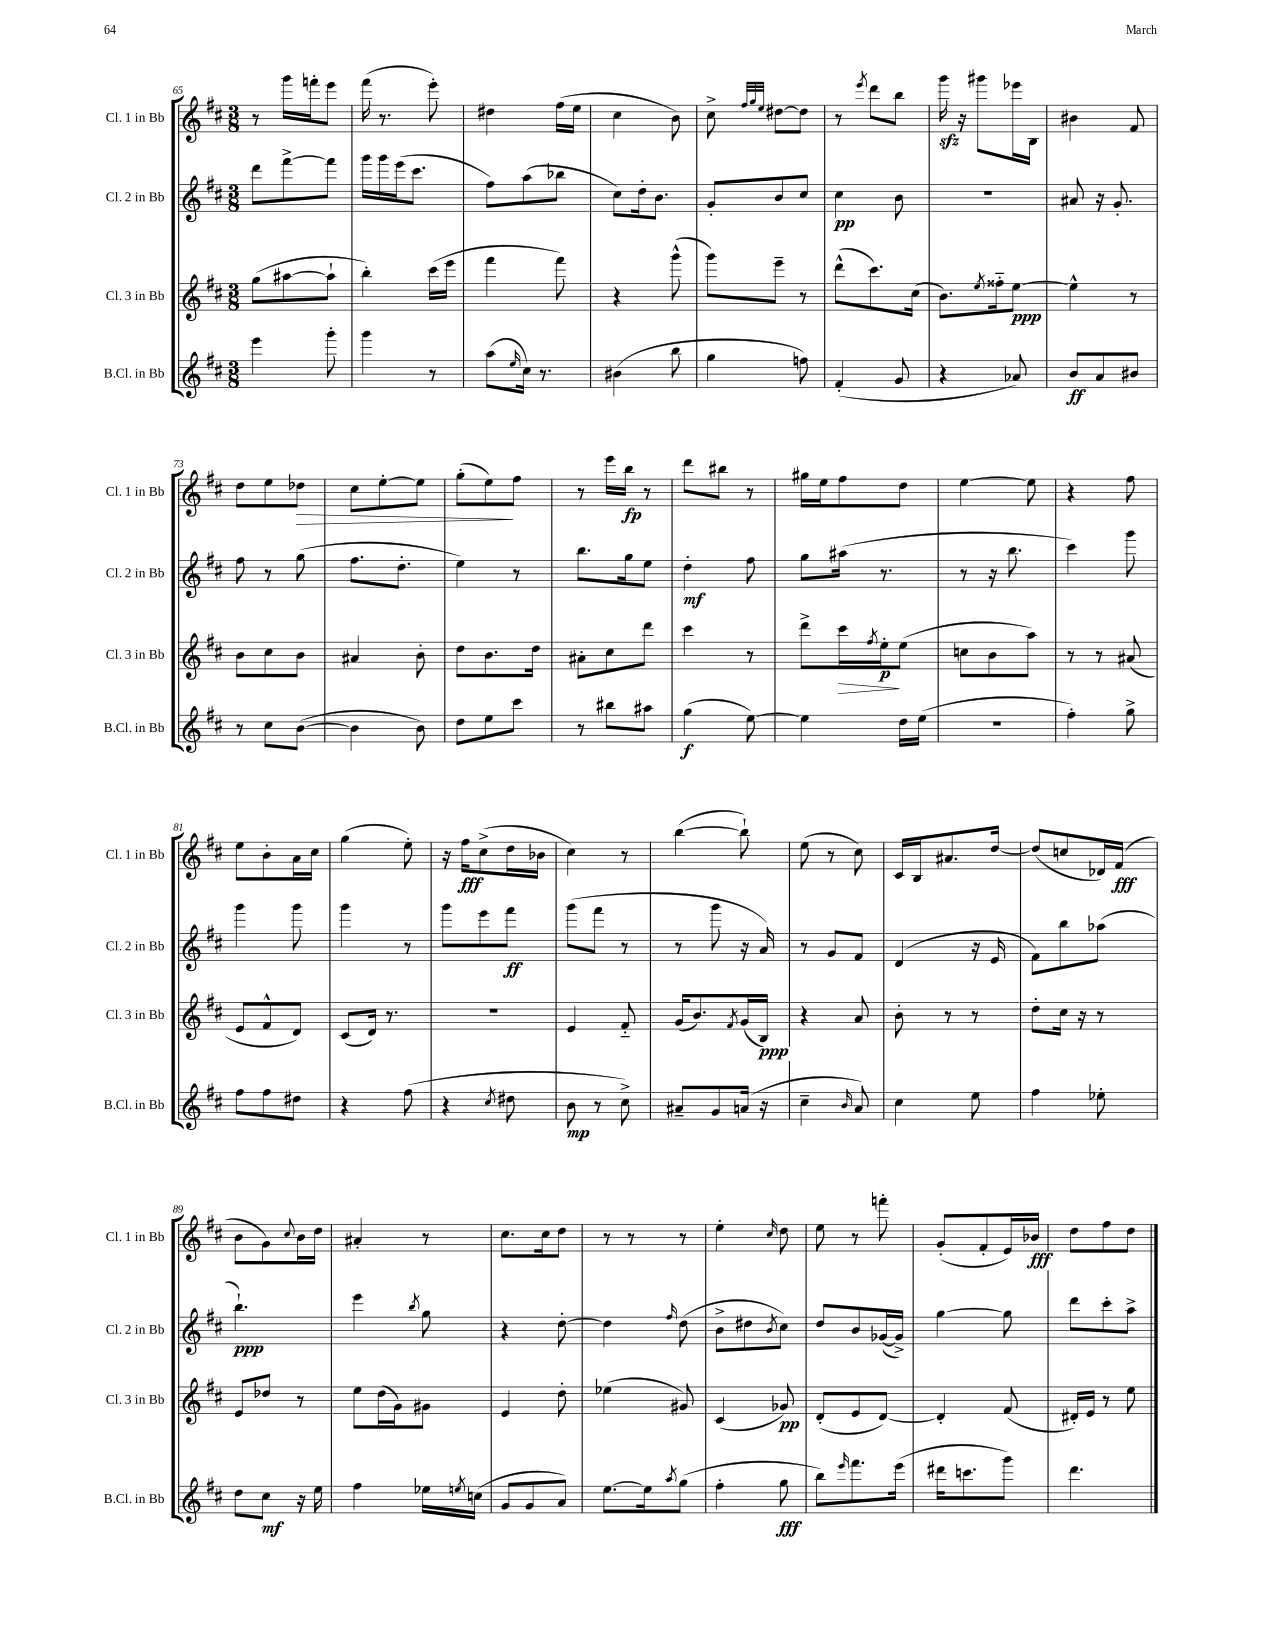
<<
\new StaffGroup <<
\new Staff = "s0" \with { instrumentName = "Cl. 1 in Bb" shortInstrumentName = "Cl. 1 in Bb" } {
    \clef treble \key d \major \numericTimeSignature \time 3/8
    r8 g'''16 f'''16-. e'''8 |
    fis'''16( r8. e'''8-.) |
    dis''4 fis''16( e''16 |
    cis''4 b'8) |
    cis''8-> \grace { fis''32 g''32 e''32 } dis''8~ dis''8 |
    r8 \acciaccatura { e'''8 } d'''8 b''8 |
    g'''16\sfz r16 gis'''8 ees'''16 b16 |
    bis'4 fis'8 |
    d''8 e''8 des''8\> |
    cis''8 e''8~-. e''8 |
    g''8-.( e''8\!) fis''8 |
    r8 e'''16 b''16\fp r8 |
    d'''8 bis''8 r8 |
    gis''16 e''16 fis''8 d''8 |
    e''4~ e''8 |
    r4 fis''8 |
    e''8 b'8-. a'16 cis''16 |
    g''4( e''8-.) |
    r16 fis''16\fff cis''8->( d''16 bes'16 |
    cis''4) r8 |
    b''4~( b''8-!) |
    e''8( r8 cis''8) |
    cis'16 b16 ais'8. d''16~ |
    d''8( c''8 des'16) fis'16\fff( |
    b'8 g'8) \appoggiatura { cis''8 } b'16 d''16 |
    ais'4-. r8 |
    cis''8. cis''16 d''8 |
    r8 r8 r8 |
    e''4-. \grace { cis''16 } d''8 |
    e''8 r8 f'''8-. |
    g'8-.( fis'8-. e'16) bes'16\fff |
    d''8 fis''8 d''8 \bar "|." |
}
\new Staff = "s1" \with { instrumentName = "Cl. 2 in Bb" shortInstrumentName = "Cl. 2 in Bb" } {
    \clef treble \key d \major \numericTimeSignature \time 3/8
    d'''8 fis'''8~-> fis'''8 |
    g'''16 g'''16 e'''16( cis'''8. |
    fis''8) a''8( bes''8 |
    cis''8) d''16-. b'8. |
    g'8-. b'8 cis''8 |
    cis''4\pp b'8 |
    R4. |
    ais'8 r16 g'8.-. |
    fis''8 r8 g''8( |
    fis''8. d''8.-. |
    e''4) r8 |
    b''8. g''16 e''8 |
    d''4-.\mf fis''8 |
    g''8 ais''16( r8. |
    r8 r16 b''8. |
    cis'''4) g'''8 |
    g'''4 g'''8 |
    g'''4 r8 |
    g'''8 e'''8 fis'''8\ff |
    g'''8( fis'''8 r8 |
    r8 g'''8 r16 a'16) |
    r8 g'8 fis'8 |
    d'4( r16 e'16 |
    fis'8) b''8 aes''8( |
    b''4.-!\ppp) |
    e'''4 \acciaccatura { b''8 } g''8 |
    r4 d''8~-. |
    d''4 \grace { fis''16 } d''8( |
    b'8-> dis''8 \acciaccatura { b'8 } cis''8) |
    d''8 b'8 ges'16~( ges'16->) |
    g''4~ g''8 |
    d'''8 cis'''8-. a''8-> \bar "|." |
}
\new Staff = "s2" \with { instrumentName = "Cl. 3 in Bb" shortInstrumentName = "Cl. 3 in Bb" } {
    \clef treble \key d \major \numericTimeSignature \time 3/8
    g''8( ais''8~ ais''8-! |
    b''4-.) cis'''16( e'''16 |
    fis'''4 fis'''8) |
    r4 g'''8-^( |
    g'''8) e'''8-- r8 |
    d'''8-^( cis'''8.) cis''16( |
    b'8.) \acciaccatura { e''8 } fisis''16-_ e''8~\ppp |
    e''4-^ r8 |
    b'8 cis''8 b'8 |
    ais'4 b'8-. |
    d''8 b'8. d''16 |
    ais'8-. cis''8 d'''8 |
    cis'''4 r8 |
    d'''8-> cis'''16\> \acciaccatura { fis''8 } e''16-.\p\! e''8( |
    c''8 b'8 a''8) |
    r8 r8 ais'8( |
    e'8 fis'8-^ d'8) |
    cis'8( d'16) r8. |
    R4. |
    e'4 fis'8-_ |
    g'16( b'8.) \acciaccatura { fis'8 } g'16( b16\ppp) |
    r4 a'8 |
    b'8-. r8 r8 |
    d''8-. cis''16 r16 r8 |
    e'8 des''8 r8 |
    e''8 d''16( g'16) gis'8 |
    e'4 d''8-. |
    ees''4( gis'8) |
    cis'4( ges'8\pp) |
    d'8-.( e'8 d'8~) |
    d'4-. fis'8( |
    dis'16-.) e'16 r8 e''8 \bar "|." |
}
\new Staff = "s3" \with { instrumentName = "B.Cl. in Bb" shortInstrumentName = "B.Cl. in Bb" } {
    \clef treble \key d \major \numericTimeSignature \time 3/8
    e'''4 g'''8-. |
    g'''4 r8 |
    a''8( \grace { e''16 } cis''16) r8. |
    bis'4( b''8 |
    g''4 f''8) |
    fis'4-.( g'8 |
    r4 aes'8) |
    b'8\ff a'8 bis'8 |
    r8 cis''8 b'8~( |
    b'4 b'8) |
    d''8 e''8 cis'''8 |
    r8 bis''8 ais''8 |
    g''4\f( e''8~) |
    e''4 d''16 e''16( |
    R4. |
    fis''4-.) g''8-> |
    fis''8 fis''8 dis''8 |
    r4 fis''8( |
    r4 \acciaccatura { cis''8 } dis''8 |
    b'8\mp r8 cis''8->) |
    ais'8-- g'8 a'16( r16 |
    cis''4-- \grace { b'16 } a'8) |
    cis''4 e''8 |
    fis''4 ees''8-. |
    d''8 cis''8\mf r16 e''16 |
    fis''4 ees''16 \acciaccatura { e''8 } c''16( |
    g'8 g'8 a'8) |
    e''8.~ e''16 \acciaccatura { a''8 } g''8( |
    fis''4-. g''8\fff |
    b''8) \grace { e'''16 } fis'''8. e'''16( |
    dis'''16 c'''8. g'''8) |
    d'''4. \bar "|." |
}
>>
>>
\layout { \context { \Score currentBarNumber = #65 } }
